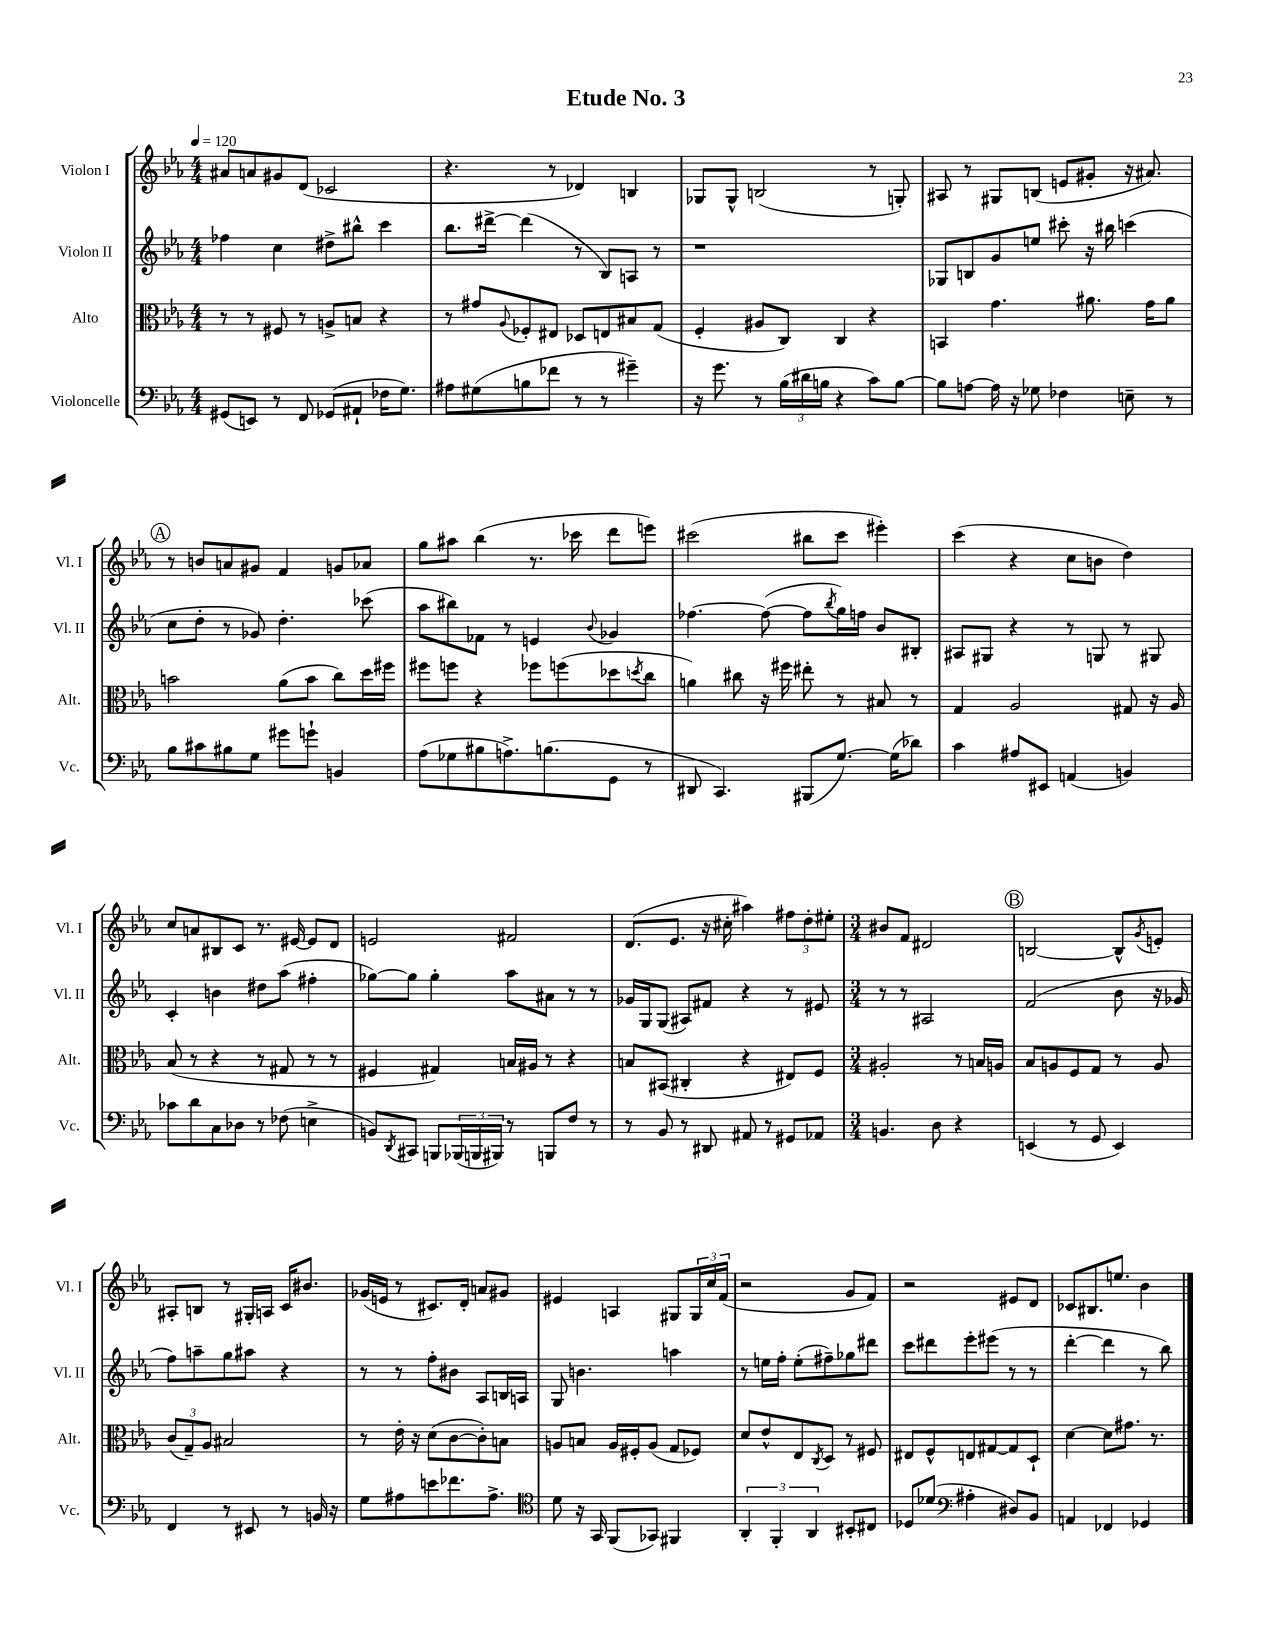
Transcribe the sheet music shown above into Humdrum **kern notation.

**kern	**kern	**kern	**kern
*part4	*part3	*part2	*part1
*staff4	*staff3	*staff2	*staff1
*I"Violoncelle	*I"Alto	*I"Violon II	*I"Violon I
*I'Vc.	*I'Alt.	*I'Vl. II	*I'Vl. I
*clefF4	*clefC3	*clefG2	*clefG2
*k[b-e-a-]	*k[b-e-a-]	*k[b-e-a-]	*k[b-e-a-]
*M4/4	*M4/4	*M4/4	*M4/4
*MM120	*MM120	*MM120	*MM120
=1	=1	=1	=1
(8GG#X/L	8r	4ff-X\	8a#X/L
8EEn/J)	8r	.	8an/
8r	8F#X/	4cc\	8g#X/
8FF/	8r	.	(8d/J
(8GG-X/L	8An^/L	8dd#X^\L	2c-X/
8AA#X`/J	8Bn/J	8bb#X^^\J	.
16F-X\KL	4r	4ccc\	.
8.G\J)	.	.	.
=2	=2	=2	=2
8A#X\L	8r	8.bb-\L	4.r
(8G#X\	8g#X/L	.	.
.	.	[16ddd#X^\Jk	.
.	8qqA-/	.	.
8Bn\	8F-X'/	(4ddd#\]	.
8f-X\J	8E#X/J	.	8r
8r	8D-X/L	8r	4d-X/)
8r	8En/	8B-/L)	.
4g#X~\)	8B#X/	8An/J	4Bn/
.	(8G/J	8r	.
=3	=3	=3	=3
16r	4F'/	1r	8G-X/L
8.g\	.	.	.
.	.	.	8G-^^/J
8r	8A#X/L	.	(2Bn/
(24B-\LL	8C/J)	.	.
24d#X\	.	.	.
24Bn\JJ	.	.	.
4r	4C/	.	.
8c\L)	4r	.	8r
[8B\J	.	.	8Gn'/)
=4	=4	=4	=4
8B\L]	4BBn/	8G-X/L	8A#X/
[8An\J	.	8Bn/	8r
16A\]	4.g\	8g/	8G#X/L
16r	.	.	.
8G-X\	.	8een/J	(8Bn/J
4F-X\	.	8ccc#X'\	8en/L
.	8.a#X\	16r	8g#X'/J
.	.	16bb#X\	.
8En~\	.	(4cccn\	16r
.	16g\KL	.	8.a#X/)
8r	8a#\J	.	.
!!LO:LB:g=z
!!LO:REH:place=s1:t=A
=5	=5	=5	=5
8B-\L	2bn\	8cc\L	8r
8c#X\	.	8dd'\J	8bn/L
8B#X\	.	8r	8an/
8G\J	.	8g-X/)	8g#X/J
8g#X\L	(8a-\L	4.dd'\	4f/
8gn`\J	8b\J	.	.
4BBn/	8cc\L)	.	8gn/L
.	16dd\L	(8ccc-X\	8a-X/J
.	16ff#X\JJ	.	.
=6	=6	=6	=6
(8A-\L	8ff#X\L	8aa-\L	8gg\L
8G-X\	8ffn\J	8bb#X\)	8aa#X\J
8B#X\	4r	8f-X\J	(4bb-\
8.An^\)	.	8r	.
.	8ff-X\L	4en/	8.r
(8.Bn\	.	.	.
.	(8ffn\	.	.
.	.	.	16ccc-X\
.	.	8qqb-/	.
8GG\J	8dd-X\	4g-X/	8ddd\L
.	8qddn/	.	.
8r	8cc\J	.	8eeen\J)
=7	=7	=7	=7
8DD#X/	4an\)	[4.ff-X\	(2ccc#X\
4.CC/)	.	.	.
.	8cc#X\	.	.
.	16r	(8ff-\_	.
.	16ff#X\	.	.
(8BBB#X/L	8ee#X'\	8ff-\L]	8bb#X\L
.	.	8qbb-/	.
[8.G/J)	8r	16gg\L)	8ccc#\J
.	.	16ffn\JJ	.
.	8B#X/	8b-/L	4eee#X'\)
(16G\KL]	.	.	.
8d-X\J)	8r	8B#X'/J	.
=8	=8	=8	=8
4c\	4G/	8A#X/L	(4ccc\
.	.	8G#X/J	.
8A#X/L	2A-/	4r	4r
8EE#X/J	.	.	.
(4AAn/	.	8r	8cc\L
.	.	8Gn/	8bn\J
4BBn/)	8G#X/	8r	4dd\)
.	16r	8G#X/	.
.	16A-/	.	.
!!LO:LB:g=z
=9	=9	=9	=9
8c-X\L	(8B-/	4c'/	8cc/L
8d\	8r	.	8an/
8C\	4r	4bn\	8B#X/
8D-X\J	.	.	8c/J
8r	8r	8dd#X\L	8.r
(8F-X\	8G#X/	(8aa-\J	.
.	.	.	[16e#X/
4En^\	8r	4ff#X'\	8e#/L]
.	8r	.	8d/J
=10	=10	=10	=10
8BBn/L)	4F#X/	[8gg-X\L)	2en/
8qDD/	.	.	.
8CC#X/J	.	8gg-\J]	.
8BBBn/L	4G#X/)	4gg-'\	.
(24BBB-X/L	.	.	.
24BBBn/	.	.	.
24BBB#X/JJ)	.	.	.
8r	16Bn/LL	8aa-\L	2f#X/
.	16A#X/JJ	.	.
8BBBn/L	8r	8a#X\J	.
8F/J	4r	8r	.
8r	.	8r	.
=11	=11	=11	=11
8r	8Bn/L	16g-X/LL	(8.d/L
.	.	16G/J	.
8BB-/	(8BB#X/J	(8G/J	.
.	.	.	8.e-/J
8r	4C#X'/	8A#X/L)	.
8DD#X/	.	8f#X/J	16r
.	.	.	16cc#X'\
8AA#X/	4r	4r	4aa#X\)
8r	.	.	.
8GG#X/L	8E#X/L)	8r	12ff#X\L
.	.	.	12dd'\
8AA-X/J	8F/J	8e#X/	.
.	.	.	12ee#X'\J
=12	=12	=12	=12
*M3/4	*M3/4	*M3/4	*M3/4
4.BBn/	2A#X'/	8r	8b#X/L
.	.	8r	8f/J
.	.	2A#X/	2d#X/
8D\	.	.	.
4r	8r	.	.
.	16Bn/LL	.	.
.	16An/JJ	.	.
!!LO:REH:place=s1:t=B
=13	=13	=13	=13
(4EEn/	8B-/L	(2f/	[2Bn/
.	8An/	.	.
8r	8F/	.	.
8GG/	8G/J	.	.
4EE/)	8r	8b-\	8B^^/L]
.	.	.	8qg/
.	8A/	16r	8en'/J
.	.	16g-X/	.
!!LO:LB:g=z
=14	=14	=14	=14
4FF/	(12c/L	8ff\L)	8A#X'/L
.	12G~/)	.	.
.	.	8aan~\	8Bn/J
.	12A-/J	.	.
8r	2B#X/	8gg\	8r
8EE#X/	.	8aa#X\J	16G#X'/LL
.	.	.	16An/JJ
8r	.	4r	16c/KL
.	.	.	8.b#X/J
16BBn/	.	.	.
16r	.	.	.
=15	=15	=15	=15
8G\L	8r	8r	(16g-X/LL
.	.	.	16en/JJ
8A#X\	16e-'\	8r	8r
.	16r	.	.
8en\	(8d\L	8ff'\L	8.c#X/L)
8.f-X\	[8c\	8b#X\J	.
.	.	.	16d'/Jk
.	8c'\])	8A-/L	8an/L
8.A#^\J	.	.	.
.	8Bn\J	16Bn/L	8g#X/J
.	.	16An/JJ	.
=16	=16	=16	=16
*clefC4	*	*	*
8d\	8An/L	8G/	4e#X/
16r	8Bn/J	4.bn\	.
16GG/	.	.	.
(8FF/L	16A/LL	.	4An/
.	16F#X'/J	.	.
8GG-X/J)	(8A/J	.	.
4FF#X/	8G/L	4aan\	8G#X/L
.	8F-X/J)	.	24G#/L
.	.	.	24cc/
.	.	.	(24f/JJ
=17	=17	=17	=17
6AA-'/	8d/L	8r	2r
.	8e-^^/	16een\LL	.
6FF'/	.	.	.
.	.	16ff'\JJ	.
.	8E-/	(8ee'\L	.
6AA-/	.	.	.
.	8qC/	.	.
.	8D/J	8ff#X~\)	.
8BB#X'/L	8r	8gg-X\	8g/L
8C#X/J	8F#X/	8ddd#X\J	8f/J)
=18	=18	=18	=18
8D-X/L	8E#X/L	8ccc\L	2r
(8d-X/J	8F^^/	8ddd#X\	.
*clefF4	*	*	*
4A#X'\	8En/	8eee-'\	.
.	[8G#X/	(8eee#X\J	.
8D#X/L)	8G#/]	8r	8e#X/L
8BB-/J	8D`/J	8r	8d/J
=19	=19	=19	=19
4AAn/	[4d\	[4ddd'\	8c-X/L
.	.	.	8.B#X/
4FF-X/	8d\L]	4ddd\]	.
.	.	.	8.een/J
.	8.g#X\J	.	.
4GG-X/	.	8r	4b-\
.	8.r	.	.
.	.	8bb-\)	.
==	==	==	==
*-	*-	*-	*-
